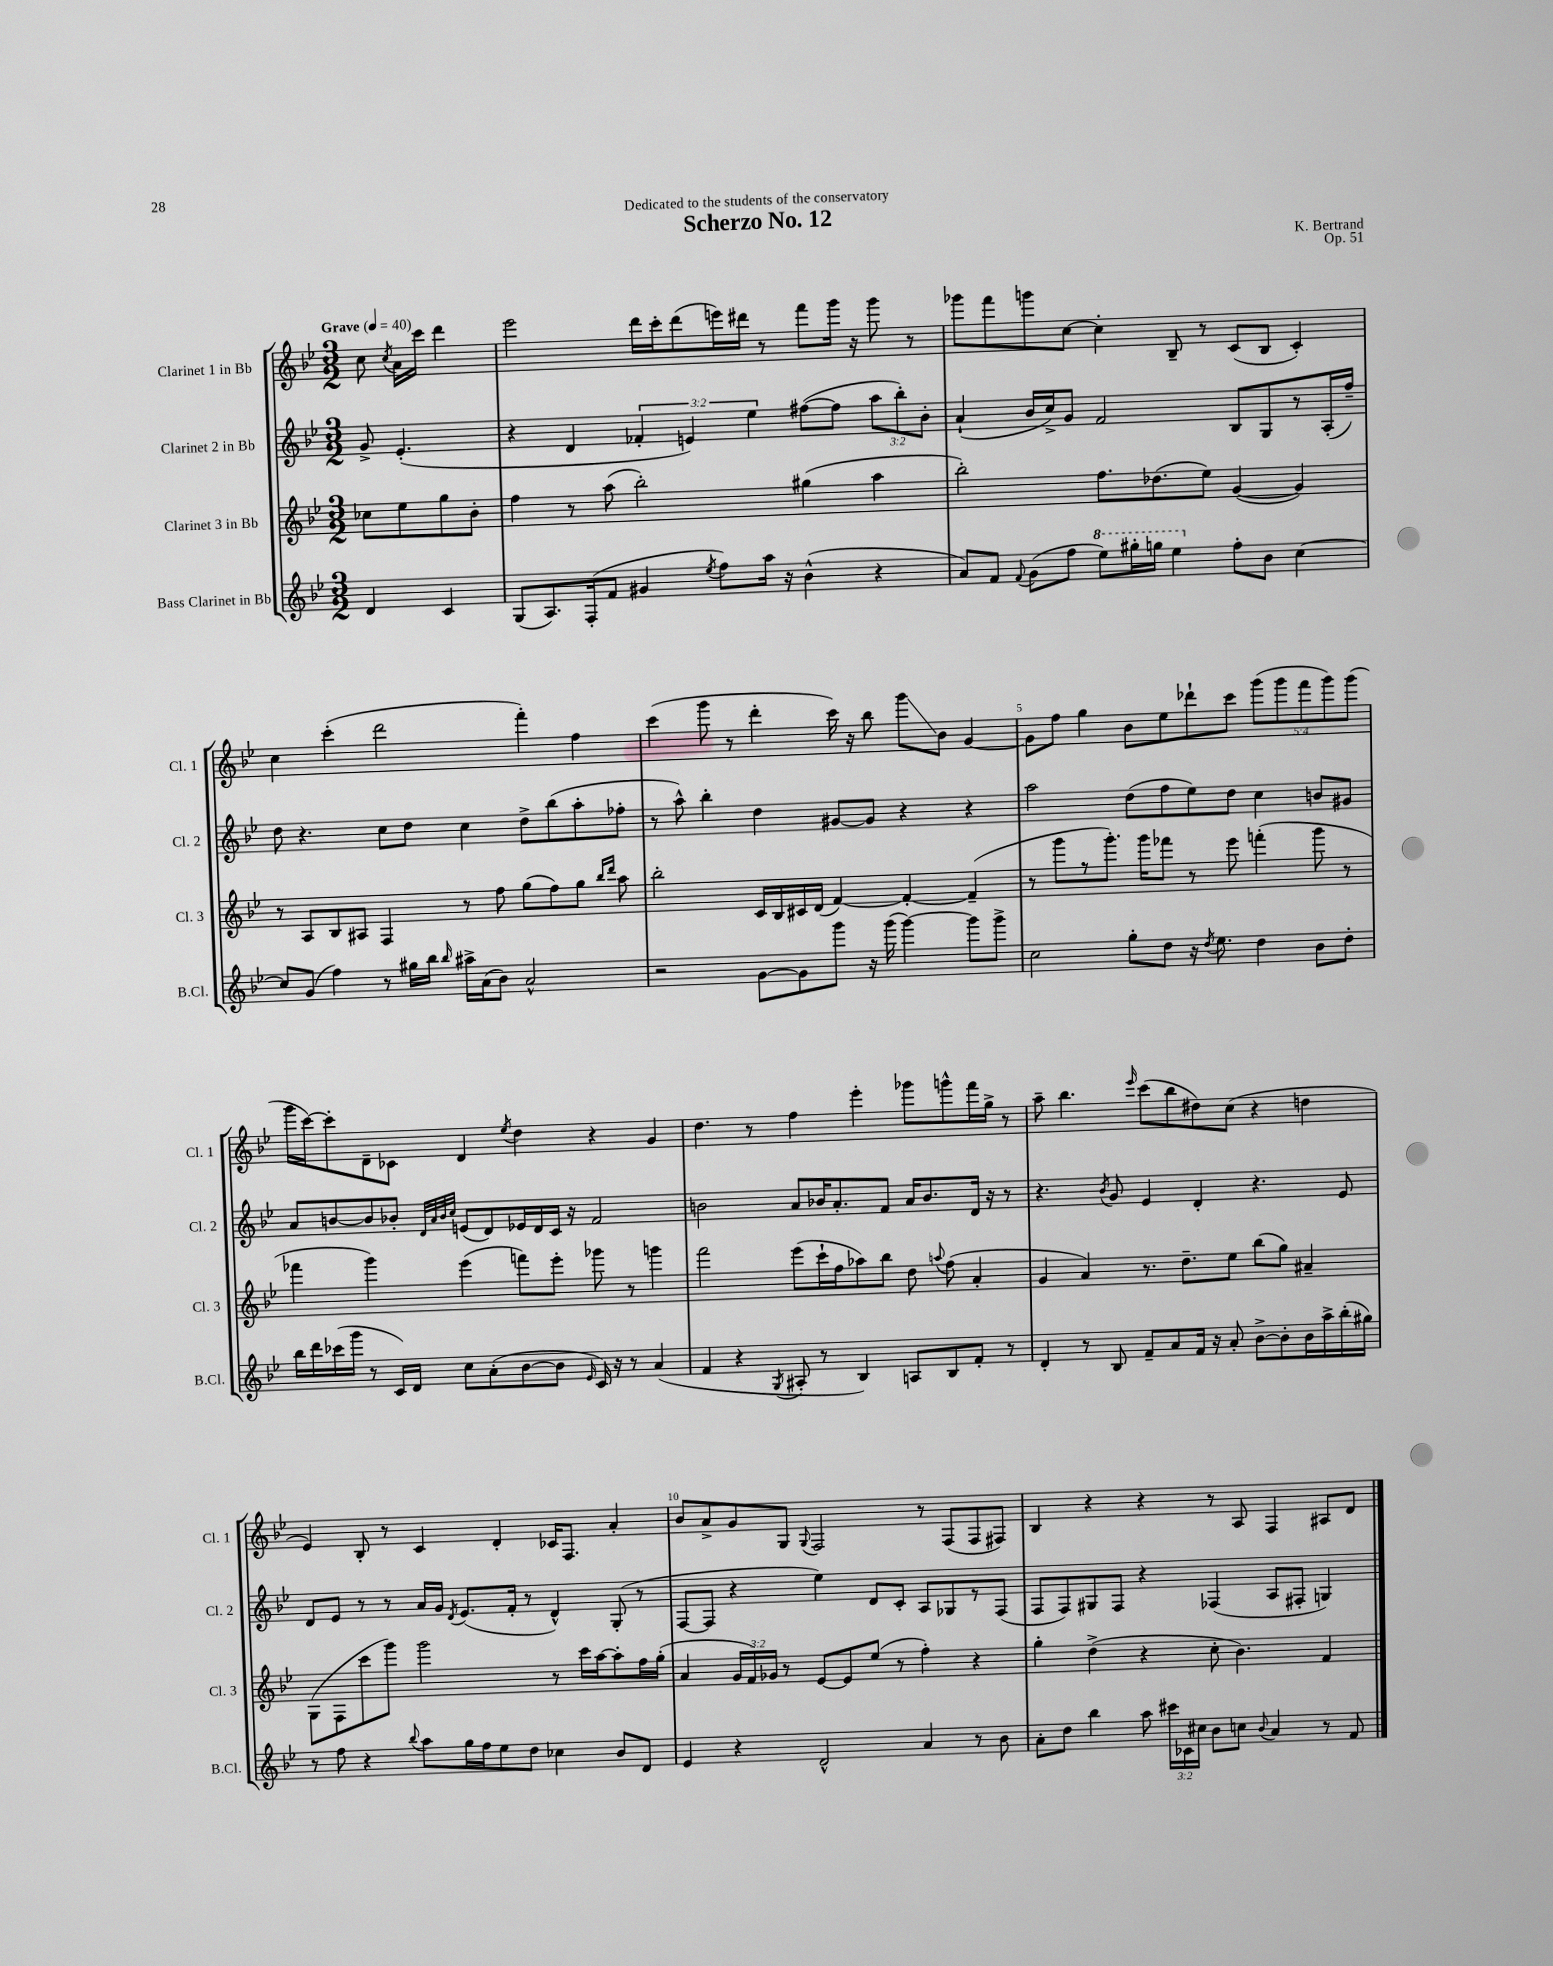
\header { title = "Scherzo No. 12" composer = "K. Bertrand" dedication = "Dedicated to the students of the conservatory" opus = "Op. 51" }
<<
\new StaffGroup <<
\new Staff = "s0" \with { instrumentName = "Clarinet 1 in Bb" shortInstrumentName = "Cl. 1" } {
    \clef treble \key bes \major \numericTimeSignature \time 3/2 \override Staff.TupletNumber.text = #tuplet-number::calc-fraction-text \partial 2 \tempo "Grave" 4 = 40
    \autoBeamOff c''8 \acciaccatura { c''8 } a'16[ c'''16] d'''4 |
    ees'''2 d'''16[ c'''16-. d'''8( e'''16) dis'''16] r8 f'''8[ g'''16] r16 g'''8 r8 |
    ges'''8[ f'''8 g'''8 c''8]~ c''4-. bes8-- r8 c'8[( bes8] c'4-.) |
    c''4 c'''4-.( d'''2 f'''4-.) f''4 |
    c'''4( g'''8 r8 d'''4-. c'''16) r16 bes''8 g'''8[\glissando bes'8] g'4~ |
    g'8[ f''8] g''4 bes'8[ ees''8 des'''8-! c'''8] \tuplet 5/4 { g'''8[( g'''8 f'''8 g'''8) g'''8]( } |
    g'''16[ c'''16~) c'''8-. d'8-- ces'8] d'4 \acciaccatura { ees''8 } d''4 r4 g'4 |
    d''4. r8 f''4 ees'''4-. ges'''8[ g'''8-^ f'''16 g''16]-> r8 |
    a''8-- bes''4. \grace { ees'''16 } c'''8[( bes''8 dis''8) c''8]( r4 d''4 |
    ees'4) bes8-. r8 c'4 d'4-. ces'16[ f8.] a'4-. |
    bes'8[ a'8-> g'8 g8] \appoggiatura { g8 } f2 r8 f8[( f8 fis8]) |
    bes4 r4 r4 r8 a8 f4 ais8[ d'8] \bar "|." |
}
\new Staff = "s1" \with { instrumentName = "Clarinet 2 in Bb" shortInstrumentName = "Cl. 2" } {
    \clef treble \key bes \major \numericTimeSignature \time 3/2 \override Staff.TupletNumber.text = #tuplet-number::calc-fraction-text \partial 2
    \autoBeamOff g'8-> ees'4.-.( |
    r4 d'4 \tuplet 3/2 { fes'4-. e'4) ees''4 } fis''8[~( fis''8] \tuplet 3/2 { a''8[ bes''8-.) bes'8]-. } |
    a'4-!( bes'16[ c''16->) g'8] f'2 bes8[ g8 r8 a16-.( f''16]--) |
    d''8 r4. c''8[ d''8] c''4 d''8[-> bes''8( a''8-. fes''8]-. |
    r8 a''8-^) bes''4-. d''4 gis'8[~ gis'8] r4 r4 |
    a''2 d''8[( f''8 ees''8) d''8] c''4 b'8[ gis'8] |
    a'8[ b'8~ b'8 bes'8]-. \grace { d'32[ a'32 bes'32 c''32] } e'8[( d'8) ees'16 d'16 c'16] r16 f'2 |
    b'2 a'8[ bes'16 a'8.-. f'8] a'16[ bes'8. d'16] r16 r8 |
    r4. \acciaccatura { bes'8 } g'8 ees'4 d'4-. r4. ees'8 |
    d'8[ ees'8] r8 r8 a'16[ g'16] \acciaccatura { d'8 } ees'8.[( f'16]-. r8 d'4-^) g8-.( r8 |
    f8[~ f8] r4 ees''4) d'8[ c'8]-. a8[ ges8 r8 f8]( |
    f8[ f8) gis8 f8] r4 fes4( a8[ fis8]-. g4) \bar "|." |
}
\new Staff = "s2" \with { instrumentName = "Clarinet 3 in Bb" shortInstrumentName = "Cl. 3" } {
    \clef treble \key bes \major \numericTimeSignature \time 3/2 \override Staff.TupletNumber.text = #tuplet-number::calc-fraction-text \partial 2
    \autoBeamOff ces''8[ ees''8 g''8 bes'8]-. |
    f''4 r8 a''8( bes''2-.) gis''4( a''4 |
    bes''2-.) f''8.[ des''8.( ees''8]) g'4~( g'4) |
    r8 a8[ bes8 ais8] f4 r8 f''8 g''8[( f''8) g''8] \grace { bes''16[ d'''16] } a''8 |
    bes''2-. c'16[ bes16 cis'16 d'16]( f'4~) f'4~-. f'4--( |
    r8 g'''8[ r8 g'''8.]-.) g'''16[ fes'''8] r8 ees'''8 f'''4-.( g'''8 r8 |
    fes'''4 g'''4) ees'''4( f'''8[) ees'''8]-. ges'''8 r8 g'''4 |
    f'''2 ees'''8[( c'''16-! f''16 aes''8) bes''8] d''8 \appoggiatura { a''8 } f''8( a'4-. |
    g'4 a'4) r8. d''8.[-- ees''8] bes''8[( g''8]) ais'4-- |
    g8[( f8 c'''8 g'''8]) g'''2 r8 c'''16[ a''16~ a''8-. f''16 g''16]-.( |
    a'4 \tuplet 3/2 { g'16[ f'16) ges'16] } r8 ees'8[~ ees'8 ees''8]( r8 f''4-.) r4 |
    g''4-. d''4->( r4 c''8-. bes'4.) f'4 \bar "|." |
}
\new Staff = "s3" \with { instrumentName = "Bass Clarinet in Bb" shortInstrumentName = "B.Cl." } {
    \clef treble \key bes \major \numericTimeSignature \time 3/2 \override Staff.TupletNumber.text = #tuplet-number::calc-fraction-text \partial 2
    \autoBeamOff d'4 c'4 |
    g8[( a8.) f16-.( f'8] gis'4 \acciaccatura { ees''8 } f''8[) a''16] r16 bes'4-^( r4 |
    a'8[) f'8] \appoggiatura { f'8 } g'8[( f''8] \ottava #1 ees'''8[) gis'''16-. g'''16] ees'''4 \ottava #0 f''8[-. bes'8] c''4~ |
    c''8[ g'8]( f''4) r8 gis''16[ bes''16] \grace { bes''16 } ais''16[-> a'16( bes'8]) a'2-^ |
    r2 g'8[~ g'8 g'''8] r16 g'''16( g'''4~) g'''8[ g'''8]-> |
    c''2 g''8[-. d''8] r16 \acciaccatura { d''8 } ees''8. d''4 bes'8[ d''8]-. |
    bes''16[ d'''16 ces'''16( g'''16] r8 c'16[) d'16] c''8[ a'8-.( bes'8~ bes'8] \grace { ees'16 } c'16) r16 r8 a'4( |
    f'4 r4 \acciaccatura { g8 } ais8-. r8 bes4) a8[ bes8 f'8]-. r8 |
    d'4-. r8 bes8 f'8[-- a'8 f'16] r16 a'8-. bes'8[~-> bes'8-. bes'16 a''16-> bes''16-.( gis''16]) |
    r8 f''8 r4 \appoggiatura { bes''8 } a''8[ g''16 f''16 ees''8 d''8] ces''4 bes'8[ d'8] |
    ees'4 r4 d'2-^ a'4 r8 bes'8 |
    a'8[-. d''8] bes''4 a''8 \tuplet 3/2 { cis'''16[ ces'16 cis''16] } bes'8[ c''8] \appoggiatura { bes'8 } a'4 r8 f'8 \bar "|." |
}
>>
>>
\layout { \context { \Score \override BarNumber.break-visibility = ##(#f #t #t) barNumberVisibility = #(every-nth-bar-number-visible 5) } }
